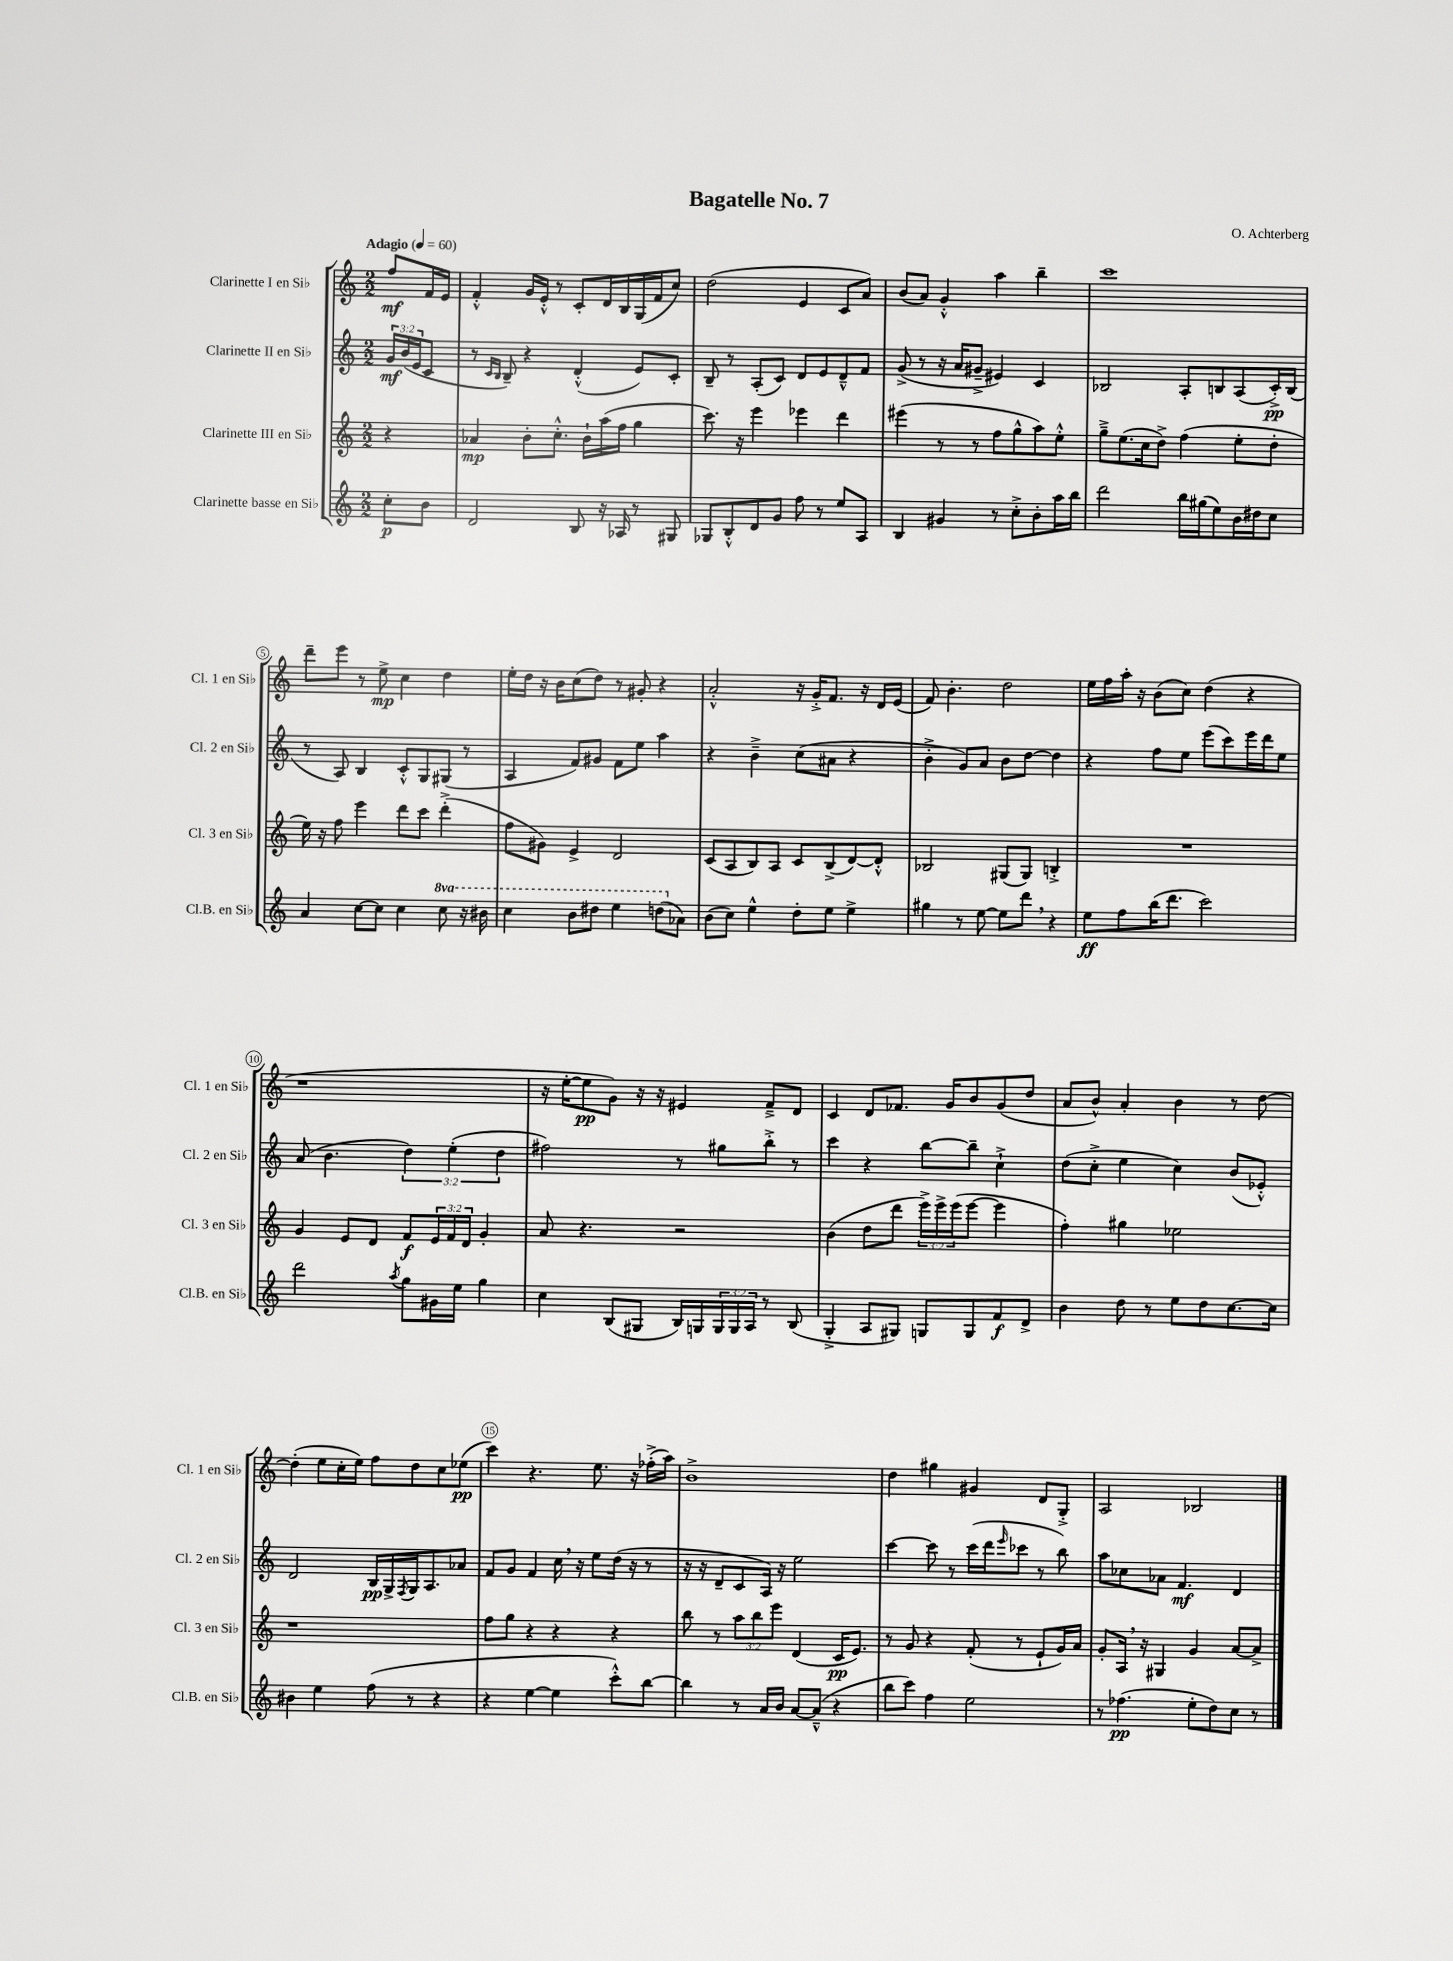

**kern	**kern	**kern	**kern
*staff4	*staff3	*staff2	*staff1
*clefG2	*clefG2	*clefG2	*clefG2
*k[]	*k[]	*k[]	*k[]
*M2/2	*M2/2	*M2/2	*M2/2
*MM60	*MM60	*MM60	*MM60
8cc'\L	4r	24g/LL	8ff/L
.	.	(24b/	.
.	.	24e/J	.
8b\J	.	8c/J	16f/L
.	.	.	16e/JJ
=	=	=	=
2d/	4a-/	8r	4f'^^/
.	.	16qqc/LL	.
.	.	16qqB/JJ	.
.	.	8B~/)	.
.	8b'\L	4r	16g/LL
.	.	.	16e'^^/JJ
.	8.cc'^^\J	.	8r
8B/	.	(4d'^^/	8c'/L
.	16b`\LL	.	.
16r	(16aa\	.	16d/L
16A-/	16ff\JJ	.	16B/
8r	4gg\	8e/L)	(16G/
.	.	.	16f/J
8G#/	.	8c'/J	8cc/J)
=	=	=	=
8G-/L	8.ccc\)	8B~/	(2dd\
8B'^^/	.	8r	.
.	16r	.	.
8d/	4eee\	(8A'/L	.
8g/J	.	8c/J)	.
8ff\	4eee-\	8d/L	4e/
8r	.	8e/	.
8ee/L	4ddd\	8d~^^/	8c/L
8A/J	.	8f/J	8a/J)
=	=	=	=
4B/	(4eee#\	(8g^/	(8b/L
.	.	8r	8a/J)
4g#/	8r	16r	4g'^^/
.	.	16a/LK	.
.	8r	8g#~^/J	.
8r	8ff\L	4e#/)	4aa\
8cc'^\L	8gg^^\	.	.
8b'\	8aa\)	4c/	4bb~\
16aa\L	8ee'^^\J	.	.
16bb\JJ	.	.	.
=	=	=	=
2ddd\	8gg~^\L	2B-/	1ccc
.	(8.ee\	.	.
.	16cc\k	.	.
.	8dd^\J)	.	.
16bb\LL	(4ff\	8A'/L	.
(16gg#\J	.	.	.
8ee\)	.	8B/	.
16b\L	8ee'\L	(8A/	.
16dd#\J	.	.	.
8cc\J	8dd'\J	16c'^/L)	.
.	.	(16B/JJ	.
=	=	=	=
4a/	16ee\)	8r	8ddd~\L
.	16r	.	.
.	8ff\	8A/)	8eee\J
[8cc\L	4eee\	4B/	8r
8cc\]J	.	.	8ee^\
4cc\	8ddd\L	8c'^^/L	4cc\
.	8ccc\J	8G/	.
8ccc\	(4ddd'^\	(8G#/J	4dd\
16r	.	8r	.
16bb#\	.	.	.
=	=	=	=
4ccc\	8ff\L	4A/	16ee'\LL
.	.	.	16dd\JJ
.	8g#\J)	.	16r
.	.	.	16b\LK
8bb\L	4e^/	8f/L)	(8cc\
8ddd#\J	.	8g#/J	8dd\J)
4eee\	2d/	8f\L	8r
.	.	8ee\J	8g#'/
(8ddd\L	.	4aa\	4r
8a-\J)	.	.	.
=	=	=	=
(8b\L	(8c/L	4r	2a'^^/
8cc\J)	8A/	.	.
4ee^^\	8B/)	4b~^\	.
.	8A/J	.	.
8dd'\L	8c/L	(8cc\L	16r
.	.	.	16g'^/LK
8ee\J	(8B^/	8a#\J	8.f/J
4ee^\	[8d/)	4r	.
.	.	.	16r
.	8d'^^/]J	.	16d/LL
.	.	.	(16e/JJ
=	=	=	=
4gg#\	2B-/	4b'^\	8f/)
.	.	.	4.b'\
8r	.	8g/L)	.
[8ee\	.	8a/J	.
8ee\]L	(8G#/L	8b\L	2dd\
8ddd\J	8G#/J)	[8dd\J	.
4r	4B'^/	4dd\]	.
=	=	=	=
8ee\L	1r	4r	16ee\LL
.	.	.	16ff\
8ff\	.	.	16aa'\JJ
.	.	.	16r
(16bb\K	.	8ff\L	(8b\L
8.ddd\J	.	.	.
.	.	8ee\J	8cc\J)
2ccc\)	.	(8eee\L	(4dd\
.	.	8ccc\)	.
.	.	16eee\L	4r
.	.	16ddd\J	.
.	.	8ee\J	.
=	=	=	=
2ddd\	4g/	(8a/	1r
.	.	4.b\	.
.	8e/L	.	.
.	8d/J	.	.
8qaa/	.	.	.
8gg\L	8f/L	6dd\)	.
16g#\L	24e/L	.	.
.	24f/	(6ee'\	.
16ee\JJ	.	.	.
.	24d/JJ	.	.
4gg\	4g'/	.	.
.	.	6dd\	.
=	=	=	=
4cc\	8a/	2ff#\)	16r
.	.	.	[16ee'\LK
.	4.r	.	8ee\]
(8B/L	.	.	8g\J)
8G#/J	.	.	16r
.	.	.	16r
16B/LL)	2r	8r	4e#/
16G/	.	.	.
24G/	.	8gg#\L	.
24G/	.	.	.
24A/JJ	.	.	.
8r	.	8bb'^\J	8f~^/L
(8B/	.	8r	8d/J
=	=	=	=
4G'^/	(4b\	4ccc\	4c/
8A/L	8dd\L	4r	8d/L
8G#/J)	8ddd\J	.	8.f-/J
8G/L	24eee^\LL)	[8bb\L	.
.	24eee^\	.	.
.	.	.	16g/LK
.	(24eee\J	.	.
8G/	[8eee\J	8bb~\]J	8b/
8f/	4eee\]	4cc`^\	(8g/
8d^/J	.	.	8dd/J
=	=	=	=
4b\	4ff'\)	(8dd\L	8a/L
.	.	8cc'^\J	8b^^/J)
8dd\	4gg#\	4ee\	4a'/
8r	.	.	.
8ee\L	2ee-\	4cc\)	4b\
8dd\	.	.	.
[8.cc\	.	(8b/L	8r
.	.	8e-'^^/J)	[8dd\
16cc\]Jk	.	.	.
=	=	=	=
4b#\	1r	2d/	(4dd'\]
4ee\	.	.	8ee\L
.	.	.	16cc'\L
.	.	.	16ee\JJ)
(8ff\	.	16B/LL	8ff\L
.	.	16G^/	.
.	.	8qF/	.
8r	.	16G/J	8dd\
.	.	8.A/	.
4r	.	.	8cc\
.	.	8a-/J	(8ee-\J
=	=	=	=
4r	8ff\L	8f/L	4ccc\)
.	8gg\J	8g/J	.
[4ee\	4r	4f/	4.r
4ee\]	4r	16cc\	.
.	.	16r	.
.	.	8ee\L	8.ee\
8ccc'^^\L)	4r	(16dd\Jk	.
.	.	16r	16r
[8bb\J	.	8r	(16ff-'^\LL
.	.	.	16aa\JJ)
=	=	=	=
4bb\]	8bb\	16r	1b^
.	.	16r	.
.	8r	8d~/L	.
8r	12aa\L	8c/	.
.	12bb\	.	.
16a/LL	.	16A/Jk)	.
.	12eee\J	.	.
16b/JJ	.	16r	.
[8a/L	(4d/	2ee\	.
(8a~^^/]J	.	.	.
4r	16c/LK	.	.
.	8.e/J)	.	.
=	=	=	=
8bb\L	8r	[4ccc\	4dd\
8ccc\J)	8g/	.	.
4ff\	4r	8ccc\]	4gg#\
.	.	8r	.
2ee\	(8f'/	(16ccc\LL	4g#/
.	.	16ddd\J	.
.	.	16qqeee/	.
.	8r	8ccc-\J	.
.	8e`/L	8r	8d/L
.	16g/L)	8bb\)	8G'^/J
.	16a/JJ	.	.
=	=	=	=
8r	8g'/L	8aa\L	2A/
(4.ff-\	16A/Jk	8cc-\	.
.	16r	.	.
.	4G#/	8a-\J	.
.	.	4.f/	.
8ee'\L	4g/	.	2B-/
8dd\)	.	.	.
8cc\J	[8a/L	4d/	.
8r	8a^/]J	.	.
==	==	==	==
*-	*-	*-	*-
